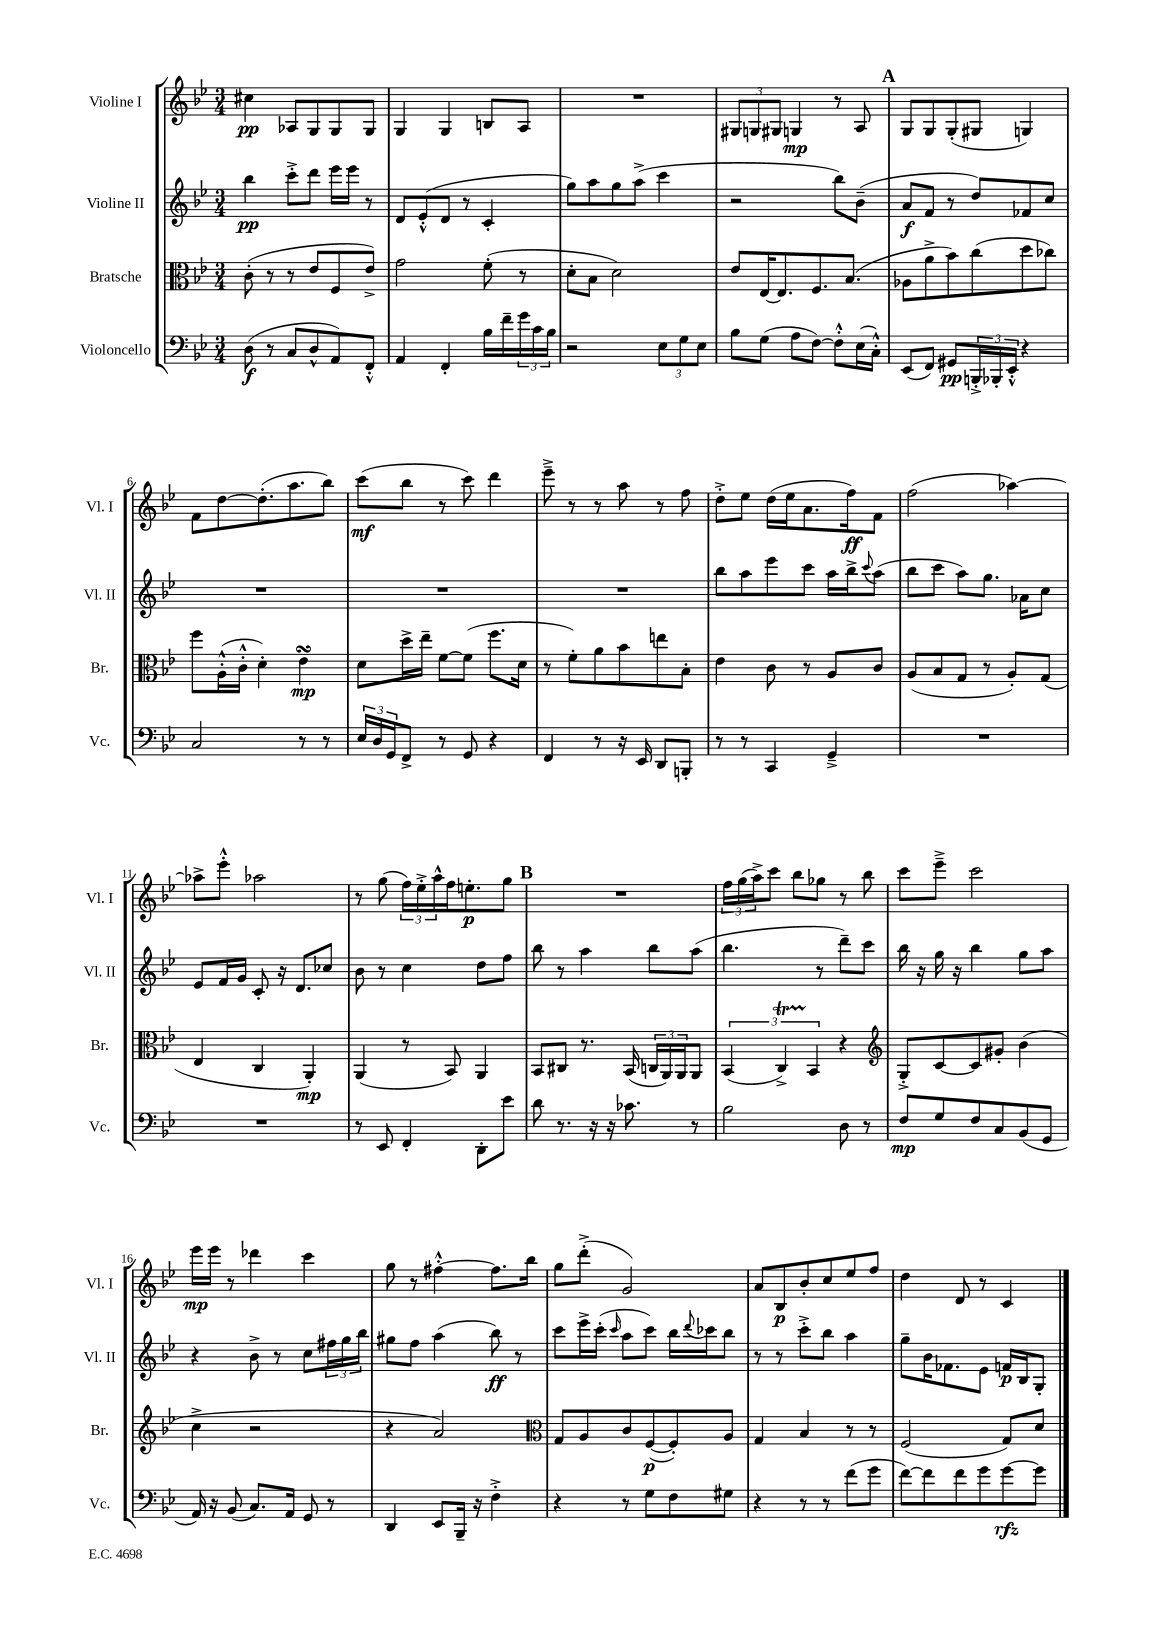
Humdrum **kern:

**kern	**dynam	**kern	**dynam	**kern	**dynam	**kern	**dynam
*part4	*part4	*part3	*part3	*part2	*part2	*part1	*part1
*staff4	*staff4	*staff3	*staff3	*staff2	*staff2	*staff1	*staff1
*I"Violoncello	*	*I"Bratsche	*	*I"Violine II	*	*I"Violine I	*
*I'Vc.	*	*I'Br.	*	*I'Vl. II	*	*I'Vl. I	*
*clefF4	*	*clefC3	*	*clefG2	*	*clefG2	*
*k[b-e-]	*	*k[b-e-]	*	*k[b-e-]	*	*k[b-e-]	*
*M3/4	*	*M3/4	*	*M3/4	*	*M3/4	*
=1	=1	=1	=1	=1	=1	=1	=1
(8D\	f	(8c'\	.	4bb-\	pp	4cc#X\	pp
8r	.	8r	.	.	.	.	.
8C/L	.	8r	.	8ccc'^\L	.	8A-X/L	.
8D^^/	.	8e-/L	.	8ddd\J	.	8G/	.
8AA/)	.	8F/	.	16eee-\LL	.	8G/	.
.	.	.	.	16eee-\JJ	.	.	.
8FF'^^/J	.	8e-^/J)	.	8r	.	8G/J	.
=2	=2	=2	=2	=2	=2	=2	=2
4AA/	.	2g\	.	8d/L	.	4G/	.
.	.	.	.	(8e-'^^/	.	.	.
4FF'/	.	.	.	8d/J	.	4G/	.
.	.	.	.	8r	.	.	.
16B-\LL	.	(8f'\	.	4c'/	.	8Bn/L	.
16f~\	.	.	.	.	.	.	.
24g\	.	8r	.	.	.	8A/J	.
24c\	.	.	.	.	.	.	.
24B-\JJ	.	.	.	.	.	.	.
=3	=3	=3	=3	=3	=3	=3	=3
2r	.	8d'\L	.	8gg\L)	.	2.r	.
.	.	8B-\J	.	8aa\	.	.	.
.	.	2d\)	.	8gg\	.	.	.
.	.	.	.	(8aa^\J	.	.	.
12E-\L	.	.	.	4ccc\	.	.	.
12G\	.	.	.	.	.	.	.
12E-\J	.	.	.	.	.	.	.
=4	=4	=4	=4	=4	=4	=4	=4
8B-\L	.	8e-/L	.	2r	.	12G#X/L	.
.	.	.	.	.	.	12Gn/	.
(8G\J	.	[16E-/K	.	.	.	.	.
.	.	.	.	.	.	12G#X/J	.
.	.	8.E-/]	.	.	.	.	.
8A\L	.	.	.	.	.	4Gn/	mp
[8F\J)	.	8.F/	.	.	.	.	.
8F'^^\L]	.	.	.	8bb-\L)	.	8r	.
.	.	(8.B-/J	.	.	.	.	.
(16E-\L	.	.	.	(8b-~\J	.	8A/	.
16C'^^\JJ)	.	.	.	.	.	.	.
!!LO:REH:place=s1:t=A
=5	=5	=5	=5	=5	=5	=5	=5
(8EE-/L	.	8A-X\L	.	8a/L	f	8G/L	.
8FF/J)	.	8a^\	.	8f/J	.	8G/	.
8GG#X/L	pp	8b-\)	.	8r	.	(8G'/	.
24BBBn'^/L	.	(8cc\	.	8dd/L)	.	8G#X/J	.
24BBB-X'/	.	.	.	.	.	.	.
24EE-'^^/JJ	.	.	.	.	.	.	.
4r	.	8dd\	.	8f-X/	.	4Gn/)	.
.	.	8cc-X\J)	.	8cc/J	.	.	.
!!LO:LB:g=z
=6	=6	=6	=6	=6	=6	=6	=6
2C/	.	8ff\L	.	2.r	.	8f\L	.
.	.	(16A'^^\L	.	.	.	[8dd\	.
.	.	16c'^^\JJ	.	.	.	.	.
.	.	4d'\)	.	.	.	(8.dd'\]	.
.	.	.	.	.	.	8.aa\	.
8r	.	4e-sSSs\	mp	.	.	.	.
8r	.	.	.	.	.	8bb-\J)	.
=7	=7	=7	=7	=7	=7	=7	=7
24E-/LL	.	8d\L	.	2.r	.	(8ccc\L	mf
24D/	.	.	.	.	.	.	.
24GG/J	.	.	.	.	.	.	.
8FF^/J	.	16dd^\L	.	.	.	8bb-\J	.
.	.	16ee-~\JJ	.	.	.	.	.
8r	.	[8f\L	.	.	.	8r	.
8GG/	.	(8f\J]	.	.	.	8ccc\)	.
4r	.	8.ff\L	.	.	.	4ddd\	.
.	.	16d\Jk	.	.	.	.	.
=8	=8	=8	=8	=8	=8	=8	=8
4FF/	.	8r	.	2.r	.	8eee-~^\	.
.	.	8f'\L)	.	.	.	8r	.
8r	.	8a\	.	.	.	8r	.
16r	.	8b-\	.	.	.	8aa\	.
16EE-/	.	.	.	.	.	.	.
8DD/L	.	8een\	.	.	.	8r	.
8BBBn'/J	.	8B-'\J	.	.	.	8ff\	.
=9	=9	=9	=9	=9	=9	=9	=9
8r	.	4e-\	.	8bb-\L	.	8dd'^\L	.
8r	.	.	.	8aa\	.	8ee-\J	.
4CC/	.	8c\	.	8eee-\	.	(16dd\LL	.
.	.	.	.	.	.	16ee-\J	.
.	.	8r	.	8ccc\J	.	8.a\	.
4GG~^/	.	8A/L	.	16aa\LL	.	.	.
.	.	.	.	16bb-^\J	.	16ff\k)	ff
.	.	.	.	8qqccc/	.	.	.
.	.	8c/J	.	(8aa\J	.	8f\J	.
=10	=10	=10	=10	=10	=10	=10	=10
2.r	.	(8A/L	.	8bb-\L	.	(2ff\	.
.	.	8B-/	.	8ccc\J	.	.	.
.	.	8G/J	.	8aa\L)	.	.	.
.	.	8r	.	8.gg\J	.	.	.
.	.	8A'/L)	.	.	.	[4aa-X\)	.
.	.	.	.	16a-X\KL	.	.	.
.	.	(8G/J	.	8cc\J	.	.	.
!!LO:LB:g=z
=11	=11	=11	=11	=11	=11	=11	=11
2.r	.	4E-/	.	8e-/L	.	8aa-X^\L]	.
.	.	.	.	16f/L	.	8eee-'^^\J	.
.	.	.	.	16g/JJ	.	.	.
.	.	4C/	.	8c'/	.	2aa-X\	.
.	.	.	.	16r	.	.	.
.	.	.	.	8.d/L	.	.	.
.	.	4AA'/)	mp	.	.	.	.
.	.	.	.	8cc-X/J	.	.	.
=12	=12	=12	=12	=12	=12	=12	=12
8r	.	(4AA/	.	8b-\	.	8r	.
8EE-/	.	.	.	8r	.	(8gg\	.
4FF'/	.	8r	.	4cc\	.	24ff\LL)	.
.	.	.	.	.	.	24ee-'^\	.
.	.	.	.	.	.	24aa^^\	.
.	.	8BB-/)	.	.	.	16ff\J	.
.	.	.	.	.	.	8.een'\	p
8DD'\L	.	4AA/	.	8dd\L	.	.	.
8e-\J	.	.	.	8ff\J	.	8gg\J	.
!!LO:REH:place=s1:t=B
=13	=13	=13	=13	=13	=13	=13	=13
8d\	.	8BB-/L	.	8bb-\	.	2.r	.
8.r	.	8C#X/J	.	8r	.	.	.
.	.	8.r	.	4aa\	.	.	.
16r	.	.	.	.	.	.	.
16r	.	.	.	.	.	.	.
8.c-X\	.	(16BB-/	.	.	.	.	.
.	.	24Cn/LL	.	8bb-\L	.	.	.
.	.	24AA/)	.	.	.	.	.
.	.	24AA/J	.	.	.	.	.
8r	.	8AA/J	.	(8aa\J	.	.	.
=14	=14	=14	=14	=14	=14	=14	=14
2B-\	.	(6BB-/	.	4.bb-\	.	24ff\LL	.
.	.	.	.	.	.	(24gg\	.
.	.	.	.	.	.	24aa^\J)	.
.	.	.	.	.	.	8ccc\J	.
.	.	6CT^/)	.	.	.	.	.
.	.	.	.	.	.	8bb-\L	.
.	.	6BB-/	.	.	.	.	.
.	.	.	.	8r	.	8gg-X\J	.
8D\	.	4r	.	8ddd~\L)	.	8r	.
8r	.	.	.	8ccc\J	.	8bb-\	.
=15	=15	=15	=15	=15	=15	=15	=15
*	*	*clefG2	*	*	*	*	*
8F/L	mp	8G'^/L	.	16bb-\	.	8ccc\L	.
.	.	.	.	16r	.	.	.
8G/	.	[8c/	.	16gg\	.	8eee-~^\J	.
.	.	.	.	16r	.	.	.
8F/	.	8c/]	.	4bb-\	.	2ccc\	.
8C/	.	8g#X'/J	.	.	.	.	.
(8BB-/	.	(4b-\	.	8gg\L	.	.	.
8GG/J	.	.	.	8aa\J	.	.	.
!!LO:LB:g=z
=16	=16	=16	=16	=16	=16	=16	=16
16AA/)	.	4cc^\	.	4r	.	16eee-\LL	mp
16r	.	.	.	.	.	16eee-\JJ	.
(8BB-/	.	.	.	.	.	8r	.
8.C/L)	.	2r	.	8b-^\	.	4ddd-X\	.
.	.	.	.	8r	.	.	.
16AA/Jk	.	.	.	.	.	.	.
8GG/	.	.	.	8cc\L	.	4ccc\	.
8r	.	.	.	24ff#X\L	.	.	.
.	.	.	.	24gg\	.	.	.
.	.	.	.	24bb-\JJ	.	.	.
=17	=17	=17	=17	=17	=17	=17	=17
4DD/	.	4r	.	8gg#X\L	.	8gg\	.
.	.	.	.	8ff\J	.	8r	.
8EE-/L	.	2a/)	.	(4aa\	.	[4ff#X'^^\	.
16BBB-~/Jk	.	.	.	.	.	.	.
16r	.	.	.	.	.	.	.
4F'^\	.	.	.	8bb-\)	ff	8.ff#\L]	.
.	.	.	.	8r	.	.	.
.	.	.	.	.	.	16bb-\Jk	.
=18	=18	=18	=18	=18	=18	=18	=18
*	*	*clefC3	*	*	*	*	*
4r	.	8G/L	.	8ccc\L	.	8gg\L	.
.	.	8A/	.	16eee-^\L	.	(8ddd'^\J	.
.	.	.	.	(16ccc'\JJ	.	.	.
.	.	.	.	16qqccc/	.	.	.
8r	.	8c/	.	8aa\L	.	2g/)	.
8G\L	.	([8F/	p	8ccc\J)	.	.	.
8F\	.	8F'/])	.	16bb-\LL	.	.	.
.	.	.	.	8qqddd/	.	.	.
.	.	.	.	16ccc-X\J	.	.	.
8G#X\J	.	8A/J	.	8bb-\J	.	.	.
=19	=19	=19	=19	=19	=19	=19	=19
4r	.	4G/	.	8r	.	8a/L	.
.	.	.	.	8r	.	8B-/	p
8r	.	4B-/	.	8ccc'^\L	.	8b-'/	.
8r	.	.	.	8bb-\J	.	8cc/	.
(8f\L	.	8r	.	4aa\	.	8ee-/	.
8g\J	.	8r	.	.	.	8ff/J	.
=20	=20	=20	=20	=20	=20	=20	=20
[8f\L)	.	(2F/	.	8gg~\L	.	4dd\	.
8f\]	.	.	.	16b-\K	.	.	.
.	.	.	.	8.f-X\	.	.	.
8f\	.	.	.	.	.	8d/	.
8g\	.	.	.	8e-\J	.	8r	.
[8g\	rfz	8G/L)	.	16fn/LL	p	4c/	.
.	.	.	.	16B-/J	.	.	.
8g\J]	.	8d/J	.	8G'/J	.	.	.
==	==	==	==	==	==	==	==
*-	*-	*-	*-	*-	*-	*-	*-
